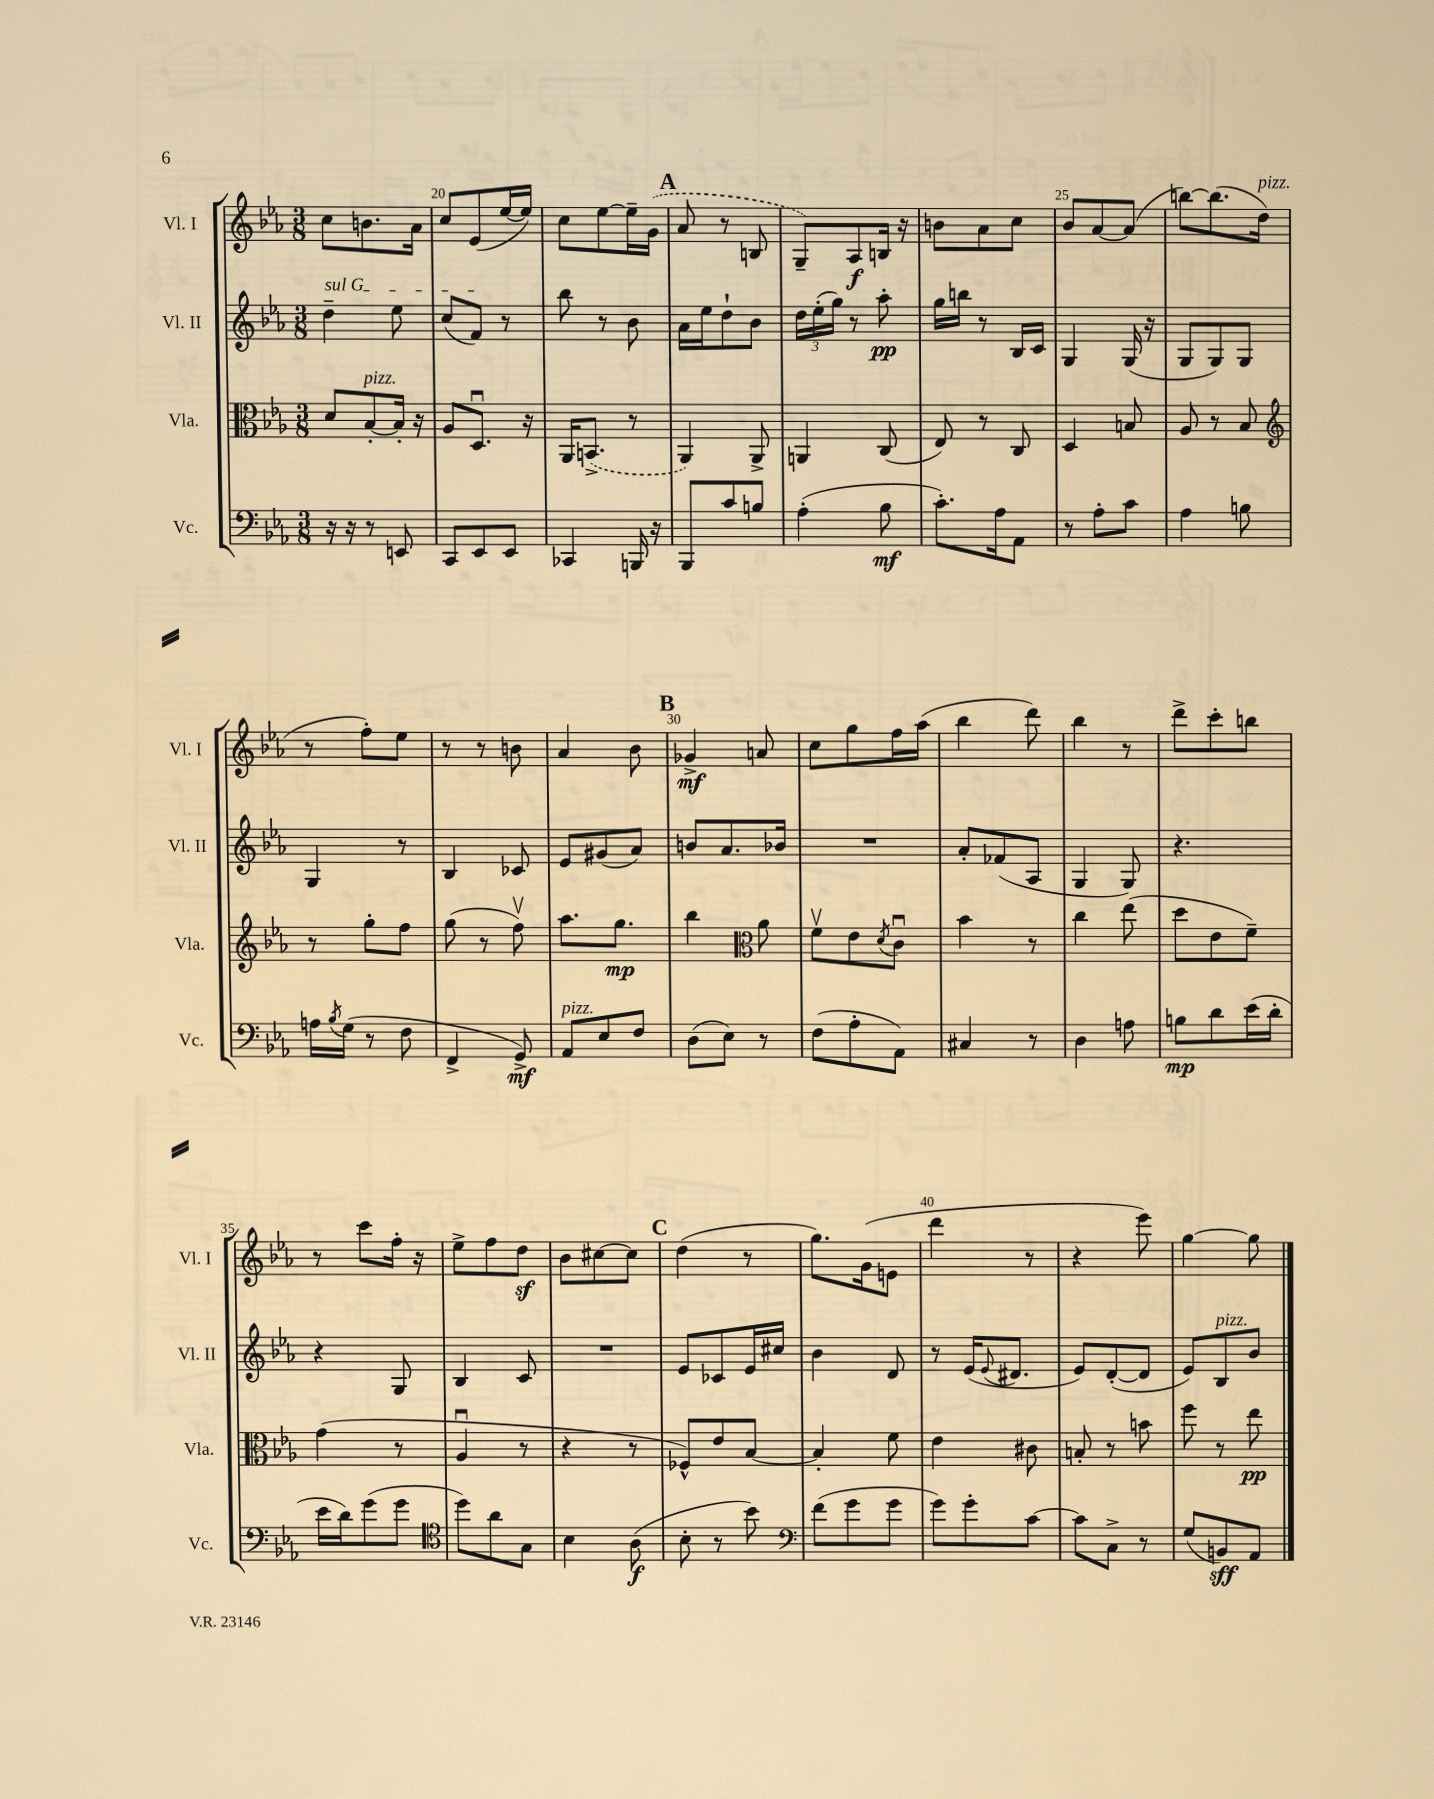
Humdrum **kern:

**kern	**dynam	**kern	**dynam	**kern	**dynam	**kern	**dynam
*part4	*part4	*part3	*part3	*part2	*part2	*part1	*part1
*staff4	*staff4	*staff3	*staff3	*staff2	*staff2	*staff1	*staff1
*I"Vc.	*	*I"Vla.	*	*I"Vl. II	*	*I"Vl. I	*
*I'Vc.	*	*I'Vla.	*	*I'Vl. II	*	*I'Vl. I	*
*clefF4	*	*clefC3	*	*clefG2	*	*clefG2	*
*k[b-e-a-]	*	*k[b-e-a-]	*	*k[b-e-a-]	*	*k[b-e-a-]	*
*M3/8	*	*M3/8	*	*M3/8	*	*M3/8	*
=19	=19	=19	=19	=19	=19	=19	=19
!	!	!	!	!LO:TX:a:i:t=sul G	!	!	!
16r	.	8d/L	.	4dd~\	.	8cc\L	.
16r	.	.	.	.	.	.	.
!	!	!LO:TX:a:i:t=pizz.	!	!	!	!	!
8r	.	[8B-'/	.	.	.	8.bn\	.
8EEn/	.	16B-'/Jk]	.	8ee-\	.	.	.
.	.	16r	.	.	.	16a-\Jk	.
=20	=20	=20	=20	=20	=20	=20	=20
8CC/L	.	8A-/L	.	(8cc/L	.	8cc/L	.
8EE-/	.	8.Du/J	.	8f/J)	.	(8e-/	.
8EE-/J	.	.	.	8r	.	[16ee-/L	.
.	.	16r	.	.	.	16ee-/JJ])	.
=21	=21	=21	=21	=21	=21	=21	=21
4CC-X/	.	16AA-/KL	.	8bb-\	.	8cc\L	.
.	.	(8.BBn^/J	.	.	.	.	.
.	.	.	.	8r	.	[8ee-\	.
16BBBn/	.	8r	.	8b-\	.	16ee-~\L]	.
16r	.	.	.	.	.	(16g\JJ	.
!!LO:REH:place=s1:t=A
=22	=22	=22	=22	=22	=22	=22	=22
8BBB-/L	.	4AA-/)	.	16a-\LL	.	8a-/	.
.	.	.	.	16ee-\J	.	.	.
8c/	.	.	.	8dd`\	.	8r	.
8Bn/J	.	8AA-^/	.	8b-\J	.	8Bn/	.
=23	=23	=23	=23	=23	=23	=23	=23
(4A-'\	.	4AAn/	.	24dd\LL	.	8G~/L)	.
.	.	.	.	(24ee-'\	.	.	.
.	.	.	.	24gg\JJ)	.	.	.
.	.	.	.	8r	.	8A-/	f
8B-\	mf	(8C/	.	8aa-'\	pp	16Bn/Jk	.
.	.	.	.	.	.	16r	.
=24	=24	=24	=24	=24	=24	=24	=24
8.c'\L)	.	8E-/)	.	16gg\LL	.	8bn\L	.
.	.	.	.	16bbn\JJ	.	.	.
.	.	8r	.	8r	.	8a-\	.
16A-\k	.	.	.	.	.	.	.
8AA-\J	.	8C/	.	16B-/LL	.	8cc\J	.
.	.	.	.	16c/JJ	.	.	.
=25	=25	=25	=25	=25	=25	=25	=25
8r	.	4D/	.	4G/	.	8b-/L	.
8A-'\L	.	.	.	.	.	[8a-/	.
8c\J	.	8Bn/	.	(16G/	.	(8a-/J]	.
.	.	.	.	16r	.	.	.
=26	=26	=26	=26	=26	=26	=26	=26
4A-\	.	8A-/	.	8G/L	.	[8bbn\L)	.
.	.	8r	.	8G/)	.	(8.bb\]	.
8Bn\	.	8B-/	.	8G/J	.	.	.
!	!	!	!	!	!	!LO:TX:a:i:t=pizz.	!
.	.	.	.	.	.	16dd\Jk	.
!!LO:LB:g=z
=27	=27	=27	=27	=27	=27	=27	=27
*	*	*clefG2	*	*	*	*	*
16An\LL	.	8r	.	4G/	.	8r	.
8qB-/	.	.	.	.	.	.	.
(16G\JJ	.	.	.	.	.	.	.
8r	.	8gg'\L	.	.	.	8ff'\L)	.
8F\	.	8ff\J	.	8r	.	8ee-\J	.
=28	=28	=28	=28	=28	=28	=28	=28
4FF^/	.	(8gg\	.	4B-/	.	8r	.
.	.	8r	.	.	.	8r	.
8GG^/)	mf	8ffv\)	.	8c-X/	.	8bn\	.
=29	=29	=29	=29	=29	=29	=29	=29
!LO:TX:a:i:t=pizz.	!	!	!	!	!	!	!
8AA-/L	.	8.aa-\L	.	8e-/L	.	4a-/	.
8E-/	.	.	.	(8g#X/	.	.	.
.	.	8.gg\J	mp	.	.	.	.
8F/J	.	.	.	8a-/J)	.	8b-\	.
!!LO:REH:place=s1:t=B
=30	=30	=30	=30	=30	=30	=30	=30
(8D\L	.	4bb-\	.	8bn/L	.	4g-X^/	mf
8E-\J)	.	.	.	8.a-/	.	.	.
*	*	*clefC3	*	*	*	*	*
8r	.	8a-\	.	.	.	8an/	.
.	.	.	.	16b-X/Jk	.	.	.
=31	=31	=31	=31	=31	=31	=31	=31
(8F\L	.	8fv\L	.	4.r	.	8cc\L	.
8A-'\	.	8e-\	.	.	.	8gg\	.
.	.	8qd/	.	.	.	.	.
8AA-\J)	.	8cu\J	.	.	.	16ff\L	.
.	.	.	.	.	.	(16aa-\JJ	.
=32	=32	=32	=32	=32	=32	=32	=32
4C#X/	.	4b-\	.	8a-'/L	.	4bb-\	.
.	.	.	.	(8f-X/	.	.	.
8r	.	8r	.	8A-/J	.	8ddd\)	.
=33	=33	=33	=33	=33	=33	=33	=33
4D\	.	4cc\	.	4G/	.	4bb-\	.
8An\	.	(8ee-\	.	8G/)	.	8r	.
=34	=34	=34	=34	=34	=34	=34	=34
8Bn\L	mp	8dd\L	.	4.r	.	8ddd^\L	.
8d\	.	8e-\	.	.	.	8ccc'\	.
(16e-\L	.	8f~\J)	.	.	.	8bbn\J	.
16d'\JJ	.	.	.	.	.	.	.
!!LO:LB:g=z
=35	=35	=35	=35	=35	=35	=35	=35
16e-\LL	.	(4g\	.	4r	.	8r	.
16d\J)	.	.	.	.	.	.	.
(8g\	.	.	.	.	.	8ccc\L	.
8g\J	.	8r	.	8G/	.	16ff'\Jk	.
.	.	.	.	.	.	16r	.
=36	=36	=36	=36	=36	=36	=36	=36
*clefC4	*	*	*	*	*	*	*
8dd\L)	.	4A-u/	.	4B-/	.	8ee-^\L	.
8a-\	.	.	.	.	.	8ff\	.
8G\J	.	8r	.	8c/	.	8ddz\J	.
=37	=37	=37	=37	=37	=37	=37	=37
4B-\	.	4r	.	4.r	.	8b-\L	.
.	.	.	.	.	.	[8cc#X\	.
(8A-\	f	8r	.	.	.	8cc#\J]	.
!!LO:REH:place=s1:t=C
=38	=38	=38	=38	=38	=38	=38	=38
8B-'\	.	8F-X^^/L)	.	8e-/L	.	(4dd\	.
8r	.	8e-/	.	8c-X/	.	.	.
8b-\)	.	[8B-/J	.	16e-/L	.	8r	.
.	.	.	.	16cc#X/JJ	.	.	.
=39	=39	=39	=39	=39	=39	=39	=39
*clefF4	*	*	*	*	*	*	*
(8f\L	.	4B-'/]	.	4b-\	.	8.gg\L)	.
8g\	.	.	.	.	.	.	.
.	.	.	.	.	.	(16g\k	.
8g\J	.	8f\	.	8d/	.	8en\J	.
=40	=40	=40	=40	=40	=40	=40	=40
8g\L)	.	4e-\	.	8r	.	4ddd\	.
8g'\	.	.	.	(16e-/KL	.	.	.
.	.	.	.	8qqe-/	.	.	.
.	.	.	.	8.d#X/J	.	.	.
[8c\J	.	8c#X\	.	.	.	8r	.
=41	=41	=41	=41	=41	=41	=41	=41
8c\L]	.	8Bn'/	.	8e-/L)	.	4r	.
8C^\J	.	8r	.	([8d'/	.	.	.
8r	.	8bn\	.	8d/J]	.	8eee-\)	.
=42	=42	=42	=42	=42	=42	=42	=42
(8G/L	.	8ff\	.	8e-/L)	.	[4gg\	.
!	!	!	!	!LO:TX:a:i:t=pizz.	!	!	!
8BBn/)	sff	8r	.	8B-/	.	.	.
8AA-/J	.	8ee-\	pp	8b-/J	.	8gg\]	.
==	==	==	==	==	==	==	==
*-	*-	*-	*-	*-	*-	*-	*-
